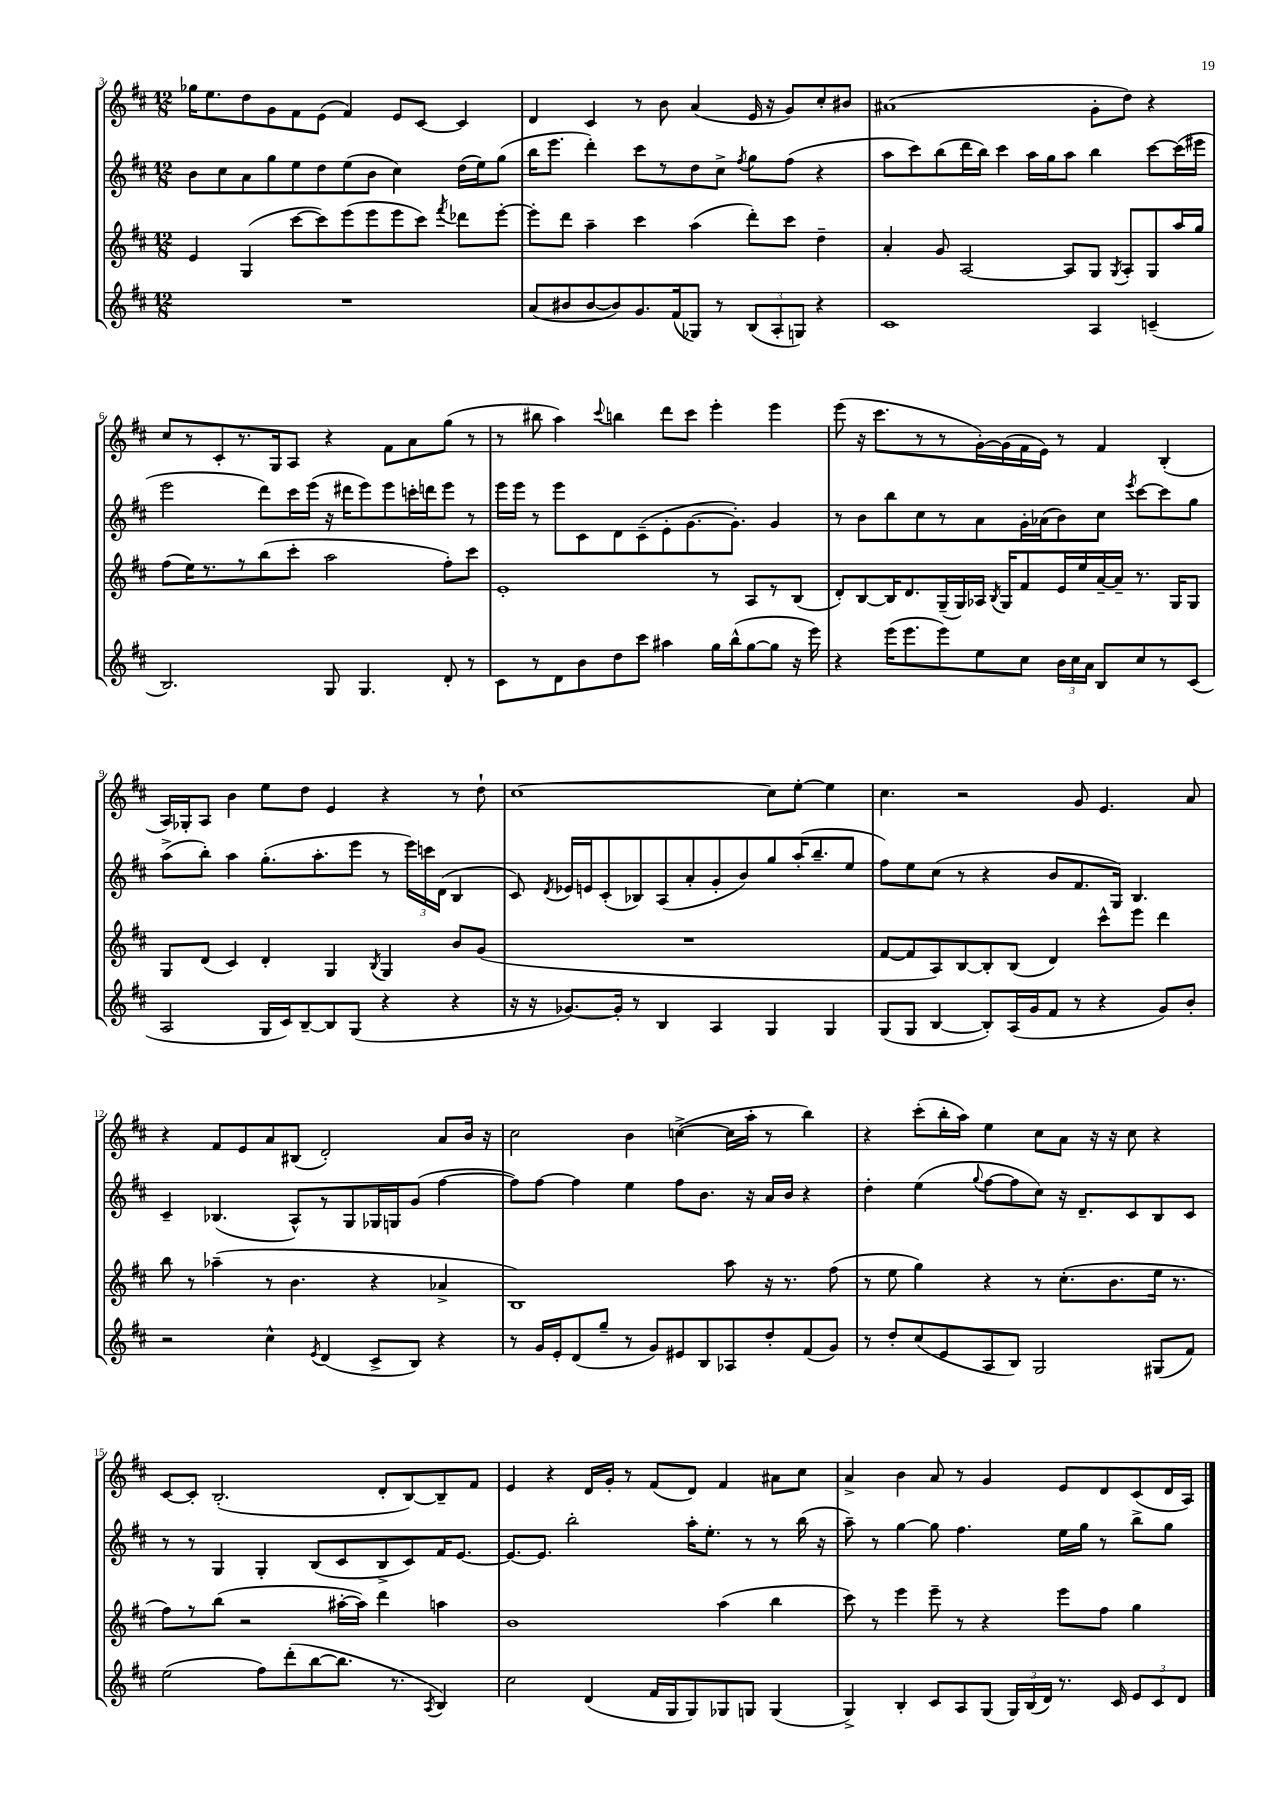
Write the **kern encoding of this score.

**kern	**kern	**kern	**kern
*staff4	*staff3	*staff2	*staff1
*clefG2	*clefG2	*clefG2	*clefG2
*k[f#c#]	*k[f#c#]	*k[f#c#]	*k[f#c#]
*M12/8	*M12/8	*M12/8	*M12/8
1.r	4e	8b	16gg-
.	.	.	8.ee
.	.	8cc#	.
.	(4G	8a	8dd
.	.	8gg	8g
.	[8ccc#	8ee	8f#
.	8ccc#])	8dd	(8e
.	(8eee	(8ee	4f#)
.	8eee	8b	.
.	8eee	4cc#)	8e
.	8ccc#)	.	[8c#
.	8qfff#	.	.
.	8ddd-	(16dd	4c#]
.	.	16ee)	.
.	[8eee'	(8gg	.
=	=	=	=
(8a	8eee']	16bb	4d
.	.	8.eee	.
8b#	8ddd	.	.
[8b#	4aa~	4ddd')	4c#
8b#])	.	.	.
8.g	4ccc#	8ccc#	8r
.	.	8r	8b
(16f#	.	.	.
8G-)	(4aa	8dd	(4a
8r	.	8cc#^	.
.	.	8qff#	.
(12B	8ddd')	8gg	16e
.	.	.	16r
12A'	.	.	.
.	8ccc#	(8ff#	8g)
12G)	.	.	.
4r	4dd~	4r	8cc#'
.	.	.	8b#
=	=	=	=
1c#	4a'	8aa	(1a#
.	.	8ccc#)	.
.	8g	(8bb	.
.	[2A	16ddd	.
.	.	16bb)	.
.	.	4ccc#	.
.	.	16aa	.
.	.	16gg	.
.	8A]	8aa	.
4A	8G	4bb	8g'
.	8qG	.	.
.	8A'	.	8dd)
(4c~	8G	[8ccc#	4r
.	16aa	(16ccc#]	.
.	16gg	16eee#	.
=	=	=	=
2.B)	(8ff#	2eee	8cc#
.	16ee)	.	8r
.	8.r	.	.
.	.	.	8c#'
.	8r	.	8.r
.	(8bb	8ddd)	.
.	.	.	16G
.	8ccc#'	16ccc#	8A
.	.	(16eee	.
8G	2aa	16r	4r
.	.	16ddd#	.
4.G	.	8eee)	.
.	.	8eee	8f#
.	.	16ccc'	8a
.	.	16ddd	.
8d'	8ff#')	8eee	(8gg
8r	8ccc#	8r	8r
=	=	=	=
8c#	1e'	16eee	8r
.	.	16eee	.
8r	.	8r	8bb#
8d	.	8eee	4aa)
8b	.	8c#	.
.	.	.	8qqccc#
8dd	.	8d	4bb
8ccc#	.	(8c#~	.
4aa#	.	8e'	8ddd
.	.	[8.g	8ccc#
16gg	8r	.	4eee'
(16bb^^	.	8.g'])	.
[8gg	8A	.	.
8gg]	8r	4g	4eee
16r	(8B	.	.
16eee)	.	.	.
=	=	=	=
4r	8d')	8r	(8eee
.	[8B	8b	16r
.	.	.	8.ccc#
(16eee	16B]	8bb	.
8.eee	8.d	.	.
.	.	8cc#	8r
8eee)	(16G~	8r	8r
.	16G)	.	.
8ee	16A-	8a	[16g')
.	8qB	.	.
.	16G	.	(16g]
8cc#	8f#	16g'	16f#
.	.	(16a-	16e)
24b	16e	8b)	8r
24cc#	.	.	.
.	16ee	.	.
24a	.	.	.
8B	[16a~	8cc#	4f#
.	16a~]	.	.
.	.	8qeee	.
8cc#	8.r	[8ccc#	.
8r	.	8ccc#]	(4B'
.	16G	.	.
(8c#	8G	8gg	.
=	=	=	=
2A	8G	(8aa^	16A)
.	.	.	16G-'
.	(8d	8bb')	8A
.	4c#)	4aa	4b
16G	4d'	(8.gg'	8ee
16c#)	.	.	.
[8B~	.	.	8dd
.	.	8.aa'	.
8B]	4G	.	4e
(8G	.	8eee	.
.	8qB	.	.
4r	4G	8r	4r
.	.	24eee)	.
.	.	24ccc	.
.	.	(24d	.
4r	8b	4B	8r
.	(8g	.	8dd`
=	=	=	=
16r	1.r	8c#)	[1cc#
16r	.	.	.
.	.	8qd	.
[8.g-)	.	16e-	.
.	.	16e	.
.	.	(8c#'	.
16g-']	.	.	.
8r	.	8B-)	.
4B	.	(8A	.
.	.	8a'	.
4A	.	8g'	.
.	.	8b)	.
4G	.	8gg	8cc#]
.	.	(16aa'	[8ee'
.	.	8.bb~	.
4G	.	.	4ee]
.	.	8ee	.
=	=	=	=
(8G	[8f#	8ff#)	4.cc#
8G	8f#]	8ee	.
[4B	8A)	(8cc#	.
.	[8B	8r	2r
8B'])	8B']	4r	.
(16A	(8B	.	.
16g	.	.	.
8f#	4d)	8b	.
8r	.	8.f#	8g
4r	8ccc#^^	.	4.e
.	.	16G)	.
.	8eee	4.B	.
8g)	4ddd	.	.
8b'	.	.	8a
=	=	=	=
2r	8bb	4c#~	4r
.	8r	.	.
.	(4aa-~	(4.B-	8f#
.	.	.	8e
4cc#^^	8r	.	8a
.	4.b	8A^^)	(8B#
8qe	.	.	.
(4d	.	8r	2d')
.	.	8G	.
8c#^	4r	16G-	.
.	.	16G	.
8B)	.	(8g	.
4r	4a-^	[4ff#	8a
.	.	.	16b
.	.	.	16r
=	=	=	=
8r	1B)	8ff#])	2cc#
16g	.	[8ff#	.
16e'	.	.	.
(8d	.	4ff#]	.
8gg~	.	.	.
8r	.	4ee	4b
8g)	.	.	.
8e#	.	8ff#	([4cc^
8B	.	8.b	.
8A-	8aa	.	16cc]
.	.	16r	16aa'
8dd'	16r	16a	8r
.	8.r	16b	.
(8f#	.	4r	4bb)
8g)	(8ff#	.	.
=	=	=	=
8r	8r	4dd'	4r
8dd'	8ee	.	.
(8cc#	4gg)	(4ee	(8ccc#'
8e	.	.	16bb'
.	.	.	16aa)
.	.	8qqgg	.
8A	4r	[8ff#	4ee
8B)	.	8ff#]	.
2G	8r	8cc#)	8cc#
.	(8.cc#'	16r	8a
.	.	8.d~	.
.	.	.	16r
.	8.b	.	16r
.	.	8c#	8cc#
(8G#	16ee	8B	4r
.	8.r	.	.
8f#)	.	8c#	.
=	=	=	=
(2ee	8ff#)	8r	[8c#
.	8r	8r	8c#']
.	(8bb	4G	(2.B'
.	2r	.	.
8ff#)	.	4G'	.
(8ddd'	.	.	.
[8bb	.	(8B	.
8.bb]	[16aa#'	8c#	.
.	16aa#])	.	.
.	4ddd	8B^	8d'
8.r	.	.	.
.	.	8c#)	[8B)
8qA	.	.	.
4B)	4aa	16f#	8B~]
.	.	[8.e	.
.	.	.	8f#
=	=	=	=
2cc#	1b	8.e_	4e
.	.	8.e]	.
.	.	.	4r
.	.	2bb'	.
(4d	.	.	16d
.	.	.	16g'
.	.	.	8r
16f#	.	.	(8f#
16G	.	.	.
8G)	.	16aa'	8d)
.	.	8.ee'	.
8G-	(4aa	.	4f#
8G	.	8r	.
(4G	4bb	8r	8a#
.	.	(16bb	8cc#
.	.	16r	.
=	=	=	=
4G^)	8ccc#)	8aa~)	4a^
.	8r	8r	.
4B'	4eee	[4gg	4b
8c#	8eee~	8gg]	8a
8A	8r	4.ff#	8r
(8G	4r	.	4g
24G)	.	.	.
(24B	.	.	.
24d)	.	.	.
8.r	8eee	16ee	8e
.	.	16gg	.
.	8ff#	8r	8d
16c#	.	.	.
12e	4gg	8bb^	(8c#
12c#	.	.	.
.	.	8gg	16d
12d	.	.	.
.	.	.	16A)
==	==	==	==
*-	*-	*-	*-
